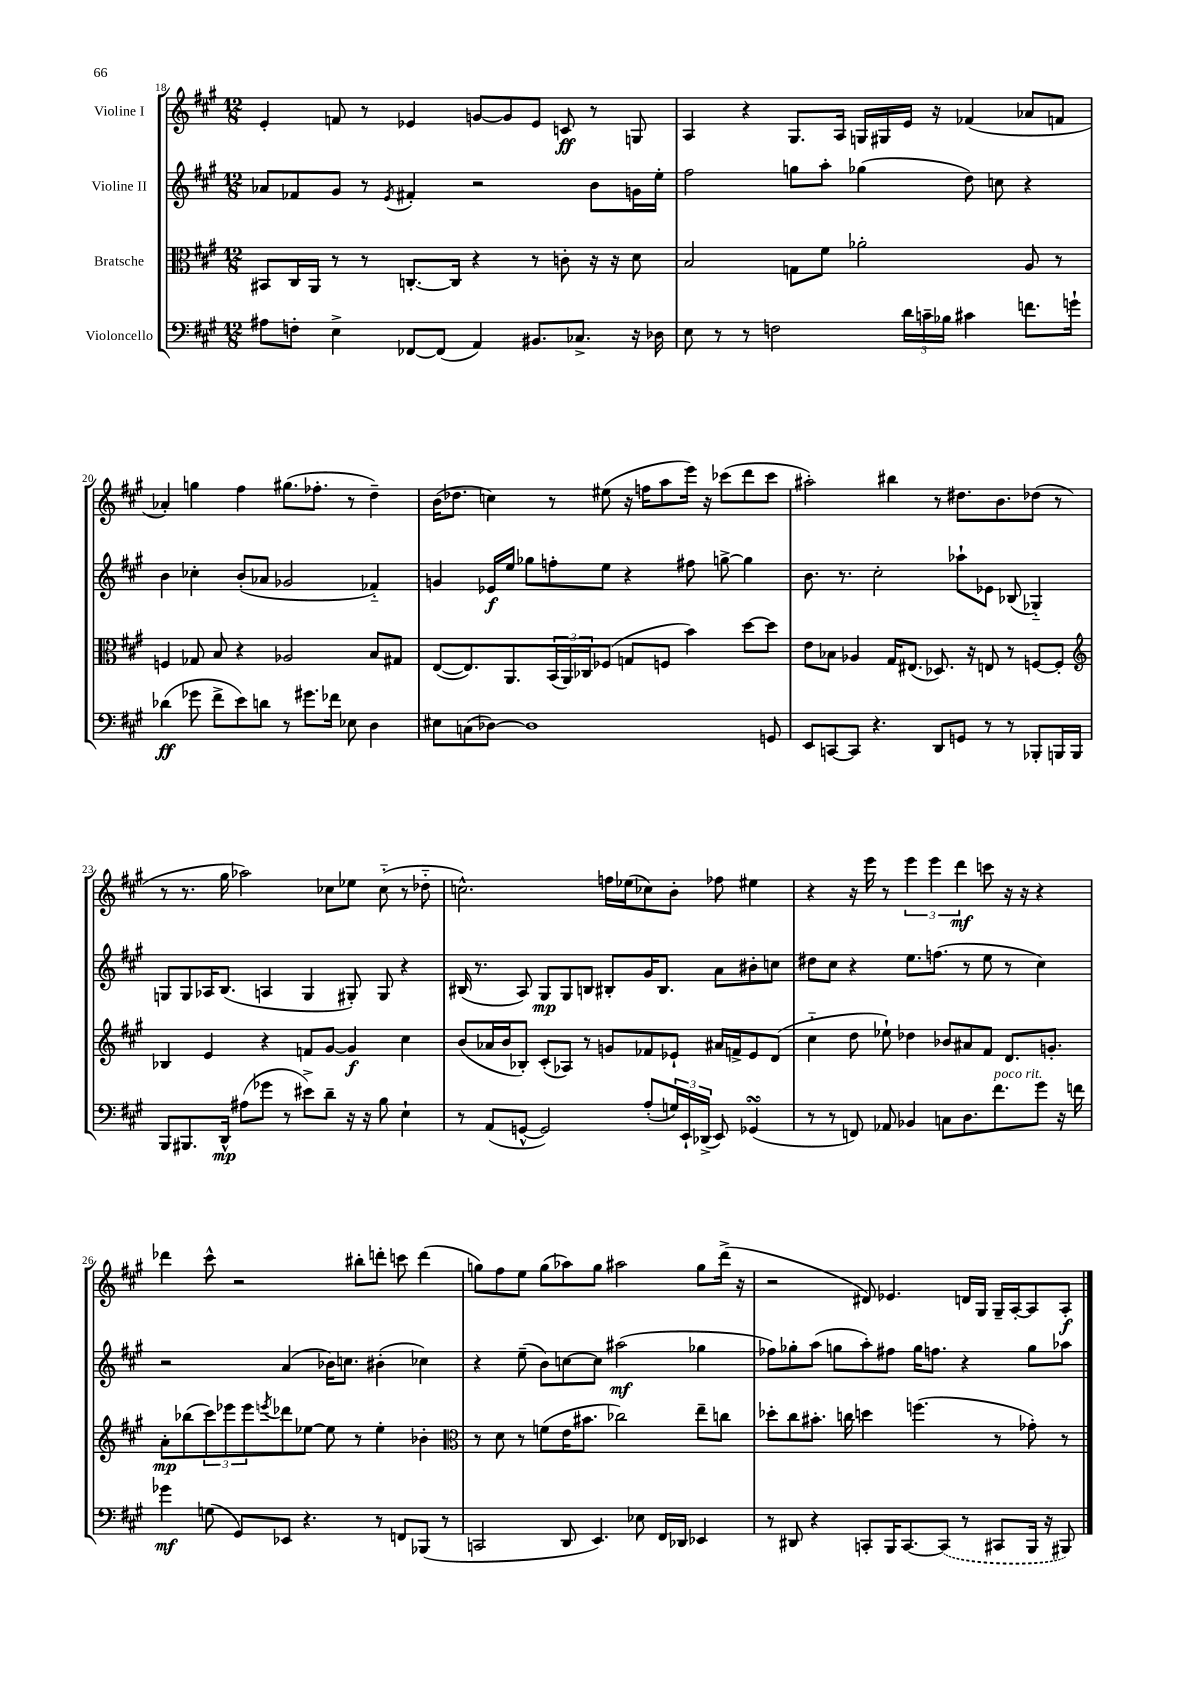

**kern	**dynam	**kern	**dynam	**kern	**dynam	**kern	**dynam
*part4	*part4	*part3	*part3	*part2	*part2	*part1	*part1
*staff4	*staff4	*staff3	*staff3	*staff2	*staff2	*staff1	*staff1
*I"Violoncello	*	*I"Bratsche	*	*I"Violine II	*	*I"Violine I	*
*clefF4	*	*clefC3	*	*clefG2	*	*clefG2	*
*k[f#c#g#]	*	*k[f#c#g#]	*	*k[f#c#g#]	*	*k[f#c#g#]	*
*M12/8	*	*M12/8	*	*M12/8	*	*M12/8	*
=18	=18	=18	=18	=18	=18	=18	=18
8A#X\L	.	8BB#X/L	.	8a-X/L	.	4e'/	.
8Fn'\J	.	16C#/L	.	8f-X/	.	.	.
.	.	16AA/JJ	.	.	.	.	.
4E^\	.	8r	.	8g#/J	.	8fn/	.
.	.	8r	.	8r	.	8r	.
.	.	.	.	8qe/	.	.	.
[8FF-X/L	.	[8.Cn'/L	.	4f#X'/	.	4e-X/	.
(8FF-/J]	.	.	.	.	.	.	.
.	.	16C/Jk]	.	.	.	.	.
4AA/)	.	4r	.	2r	.	[8gn/L	.
.	.	.	.	.	.	8g/]	.
8.BB#X/L	.	8r	.	.	.	8e-/J	.
.	.	8cn'\	.	.	.	8cn/	ff
8.C-X^/J	.	.	.	.	.	.	.
.	.	16r	.	8b\L	.	8r	.
.	.	16r	.	.	.	.	.
16r	.	8d\	.	16gn\L	.	8Gn/	.
16D-X\	.	.	.	16ee'\JJ	.	.	.
=19	=19	=19	=19	=19	=19	=19	=19
8E\	.	2B/	.	2ff#\	.	4A/	.
8r	.	.	.	.	.	.	.
8r	.	.	.	.	.	4r	.
2Fn\	.	.	.	.	.	.	.
.	.	8Gn\L	.	8ggn\L	.	8.G#/L	.
.	.	8f#\J	.	8aa'\J	.	.	.
.	.	.	.	.	.	16A/Jk	.
.	.	2a-X'\	.	(4gg-X\	.	16Gn/LL	.
.	.	.	.	.	.	16G#X/	.
24d\LL	.	.	.	.	.	16e/JJ	.
24cn~\	.	.	.	.	.	.	.
.	.	.	.	.	.	16r	.
24B-X\JJ	.	.	.	.	.	.	.
4c#X\	.	.	.	8dd\)	.	(4f-X/	.
.	.	.	.	8ccn\	.	.	.
8.fn\L	.	8A/	.	4r	.	8a-X/L	.
.	.	8r	.	.	.	8fn/J	.
16gn`\Jk	.	.	.	.	.	.	.
!!LO:LB:g=z
=20	=20	=20	=20	=20	=20	=20	=20
(4d-X\	ff	4Fn/	.	4b\	.	4a-X'/)	.
8g-X\	.	8G-X/	.	4cc-X'\	.	4ggn\	.
8f#^\L	.	8B/	.	.	.	.	.
8e\)	.	4r	.	(8b'/L	.	4ff#\	.
8dn\J	.	.	.	8a-X/J	.	.	.
8r	.	2A-X/	.	2g-X/	.	(8.gg#X\L	.
8.g#X\L	.	.	.	.	.	.	.
.	.	.	.	.	.	8.ff-X'\J	.
16f-X\Jk	.	.	.	.	.	.	.
8E-X\	.	.	.	.	.	8r	.
4D\	.	8B/L	.	4f-X/)	.	4dd~\)	.
.	.	8G#X/J	.	.	.	.	.
=21	=21	=21	=21	=21	=21	=21	=21
8E#X\L	.	([8E/L	.	4gn/	.	(16b\KL	.
.	.	.	.	.	.	8.dd-X\J	.
(8Cn\	.	8.E/])	.	.	.	.	.
[8D-X\J)	.	.	.	16e-X/LL	f	4ccn\)	.
.	.	8.AA/	.	16ee/JJ	.	.	.
1D-]	.	.	.	8gg-X\L	.	.	.
.	.	(24BB/L	.	8ffn'\	.	8r	.
.	.	24AA/)	.	.	.	.	.
.	.	24C-X/J	.	.	.	.	.
.	.	(8F-X/J	.	8ee\J	.	(8ee#X\	.
.	.	8Gn/L	.	4r	.	16r	.
.	.	.	.	.	.	16ffn\KL	.
.	.	8Fn/J	.	.	.	8aa\	.
.	.	4b\)	.	8ff#X\	.	16eee\Jk)	.
.	.	.	.	.	.	16r	.
.	.	.	.	[8ggn^\	.	(8ccc-X\L	.
.	.	[8dd\L	.	4gg\]	.	8ddd\	.
8GGn/	.	8dd\J]	.	.	.	8ccc-\J	.
=22	=22	=22	=22	=22	=22	=22	=22
8EE/L	.	8e\L	.	8.b\	.	2aa#X'\)	.
[8CCn/	.	8B-X\J	.	.	.	.	.
.	.	.	.	8.r	.	.	.
8CC/J]	.	4A-X/	.	.	.	.	.
4.r	.	.	.	2cc#'\	.	.	.
.	.	16G#/KL	.	.	.	4bb#X\	.
.	.	(8.E#X/J	.	.	.	.	.
8DD/L	.	8.D-X/)	.	.	.	8r	.
8GGn/J	.	.	.	8aa-X`\L	.	8.dd#X\L	.
.	.	16r	.	.	.	.	.
8r	.	8En/	.	8e-X\J	.	.	.
.	.	.	.	.	.	8.b\	.
8r	.	8r	.	(8B-X/	.	.	.
8BBB-X'/L	.	[8Fn/L	.	4G-X/)	.	(8dd-X\J	.
16BBBn/L	.	8F'/J]	.	.	.	8r	.
16BBB/JJ	.	.	.	.	.	.	.
!!LO:LB:g=z
=23	=23	=23	=23	=23	=23	=23	=23
*	*	*clefG2	*	*	*	*	*
8BBB/L	.	4B-X/	.	8Gn/L	.	8r	.
8.BBB#X/	.	.	.	8G/	.	8.r	.
.	.	4e/	.	16A-X/K	.	.	.
16DD^^/Jk	mp	.	.	(8.B/J	.	16gg#\	.
(8A#X\L	.	.	.	.	.	2aa-X\)	.
8g-X\J	.	4r	.	4An/	.	.	.
8r	.	.	.	.	.	.	.
8e#X^\L)	.	8fn/L	.	4G/	.	.	.
8d~\J	.	[8g#/J	.	.	.	8cc-X\L	.
16r	.	4g#/]	f	8G#X'/)	.	8ee-X\J	.
16r	.	.	.	.	.	.	.
8B\	.	.	.	8G#/	.	(8cc-\	.
4E`\	.	4cc#\	.	4r	.	8r	.
.	.	.	.	.	.	8dd-X\	.
=24	=24	=24	=24	=24	=24	=24	=24
8r	.	(8b/L	.	(16B#X/	.	2.ccn^^\)	.
.	.	.	.	8.r	.	.	.
(8AA/L	.	16a-X/L	.	.	.	.	.
.	.	16b/J	.	.	.	.	.
[8GGn^^/J	.	8B-X'/J)	.	8A/)	.	.	.
2GG/])	.	(8c#'/L	.	8G#/L	mp	.	.
.	.	8A-X/J)	.	8G#/	.	.	.
.	.	8r	.	8Bn/J	.	.	.
.	.	8gn/L	.	8B#X'/L	.	16ffn\LL	.
.	.	.	.	.	.	(16ee-X\J	.
(8A'/L	.	8f-X/	.	16g#/K	.	8cc-X\)	.
.	.	.	.	8.B#/J	.	.	.
24Gn/L)	.	8e-X`/J	.	.	.	8b'\J	.
24EE`/	.	.	.	.	.	.	.
(24DD-X^/JJ	.	.	.	.	.	.	.
8EE/)	.	16a#X/LL	.	8a\L	.	8ff-X\	.
.	.	16fn^/J	.	.	.	.	.
(4GG-XsSSs/	.	8e-/	.	8b#X'\	.	4ee#X\	.
.	.	(8d/J	.	8ccn\J	.	.	.
=25	=25	=25	=25	=25	=25	=25	=25
8r	.	4cc#\	.	8dd#X\L	.	4r	.
8r	.	.	.	8cc#\J	.	.	.
8FFn/)	.	8dd\	.	4r	.	16r	.
.	.	.	.	.	.	16eee\	.
8AA-X/	.	8ee-X`\)	.	.	.	8r	.
4BB-X/	.	4dd-X\	.	8.ee\L	.	6eee\	.
.	.	.	.	.	.	6eee\	.
.	.	.	.	(8.ffn\J	.	.	.
8Cn\L	.	8b-X/L	.	.	.	.	.
.	.	.	.	.	.	6ddd\	mf
8.D\	.	8a#X/	.	8r	.	.	.
.	.	8f#/J	.	8ee\	.	8cccn\	.
!LO:TX:a:i:t=poco rit.	!	!	!	!	!	!	!
8.f#\	.	.	.	.	.	.	.
.	.	8.d/L	.	8r	.	16r	.
.	.	.	.	.	.	16r	.
8g#\J	.	.	.	4cc#\)	.	4r	.
.	.	8.gn'/J	.	.	.	.	.
16r	.	.	.	.	.	.	.
16fn\	.	.	.	.	.	.	.
!!LO:LB:g=z
=26	=26	=26	=26	=26	=26	=26	=26
4g-X\	mf	8a'\L	mp	2r	.	4ddd-X\	.
.	.	(8bb-X\	.	.	.	.	.
(8Gn\	.	12ccc#\)	.	.	.	8ccc#^^\	.
.	.	12eee-X\	.	.	.	.	.
8GG#/L)	.	.	.	.	.	2r	.
.	.	12eee-\	.	.	.	.	.
.	.	8qeeen/	.	.	.	.	.
8EE-X/J	.	8ddd-X\	.	(4a/	.	.	.
4.r	.	[8ee-X\J	.	.	.	.	.
.	.	8ee-\]	.	16b-X\KL)	.	.	.
.	.	.	.	8.ccn\J	.	.	.
.	.	8r	.	.	.	8bb#X'\L	.
8r	.	4ee-'\	.	(4b#X'\	.	8dddn'\J	.
8FFn/L	.	.	.	.	.	8cccn\	.
(8BBB-X/J	.	4b-X'\	.	4cc-X\)	.	(4ddd\	.
8r	.	.	.	.	.	.	.
=27	=27	=27	=27	=27	=27	=27	=27
*	*	*clefC3	*	*	*	*	*
2CCn/	.	8r	.	4r	.	8ggn\L)	.
.	.	8d\	.	.	.	8ff#\	.
.	.	8r	.	(8ee~\	.	8ee\J	.
.	.	(8fn\L	.	8b\L)	.	(8gg\L	.
8DD/	.	16e\K	.	[8ccn\	.	8aa-X\)	.
.	.	8.b#X\J	.	.	.	.	.
4.EE/)	.	.	.	8cc\J]	.	8gg\J	.
.	.	2cc-X\)	.	(2aa#X\	mf	2aa#X\	.
8E-X\	.	.	.	.	.	.	.
16FF#/LL	.	.	.	.	.	.	.
16DD-X/JJ	.	.	.	.	.	.	.
4EE-X/	.	8ee~\L	.	4gg-X\	.	8gg\L	.
.	.	8ccn\J	.	.	.	(16ddd^\Jk	.
.	.	.	.	.	.	16r	.
=28	=28	=28	=28	=28	=28	=28	=28
8r	.	8dd-X'\L	.	8ff-X\L)	.	2r	.
8DD#X/	.	8cc#\	.	8gg-X'\	.	.	.
4r	.	8.b#X'\J	.	(8aa\J	.	.	.
.	.	.	.	8ggn\L	.	.	.
.	.	16ccn\	.	.	.	.	.
8CCn'/L	.	4ddn\	.	8aa'\)	.	8d#X/)	.
16BBB/K	.	.	.	8ff#X\J	.	4.e-X/	.
[8.CC/	.	.	.	.	.	.	.
.	.	(4.ffn\	.	16gg\KL	.	.	.
.	.	.	.	8.ffn\J	.	.	.
(8CC/J]	.	.	.	.	.	.	.
8r	.	.	.	4r	.	16dn/LL	.
.	.	.	.	.	.	16G#/JJ	.
8CC#X/L	.	8r	.	.	.	16G#~/LL	.
.	.	.	.	.	.	[16A'/J	.
16BBB/Jk	.	8g-X'\)	.	8gg\L	.	8A/]	.
16r	.	.	.	.	.	.	.
8BBB#X/)	.	8r	.	8aa-X\J	.	8A'/J	f
==	==	==	==	==	==	==	==
*-	*-	*-	*-	*-	*-	*-	*-
